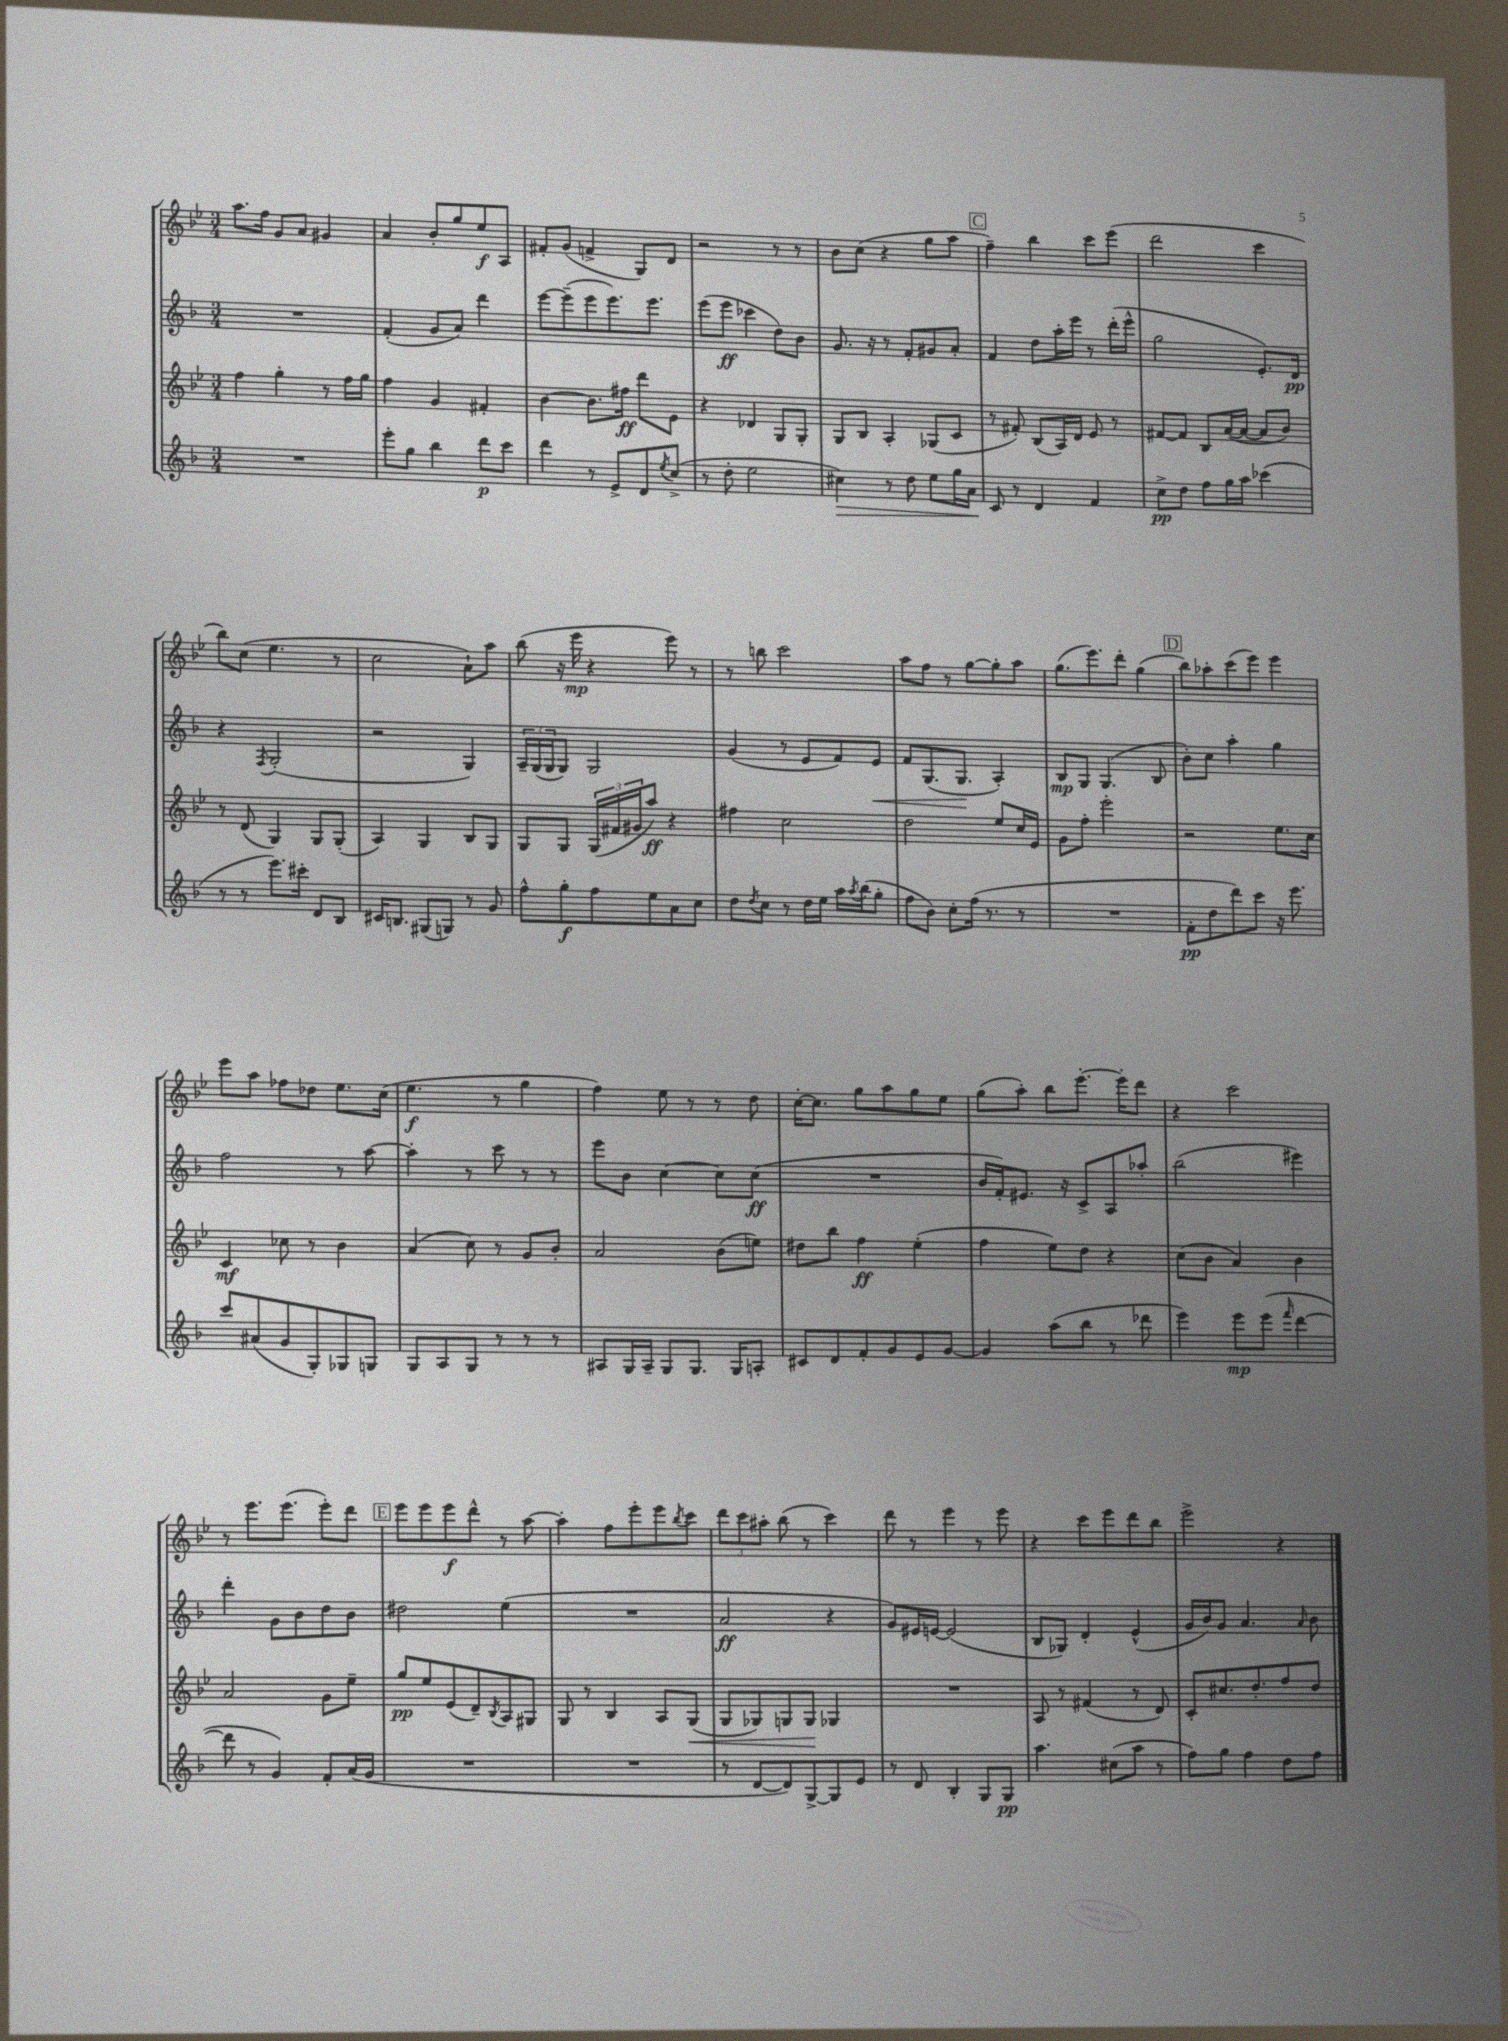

**kern	**kern	**kern	**kern
*staff4	*staff3	*staff2	*staff1
*clefG2	*clefG2	*clefG2	*clefG2
*k[b-]	*k[b-e-]	*k[b-]	*k[b-e-]
*M3/4	*M3/4	*M3/4	*M3/4
2.r	4ff	2.r	8.aa
.	.	.	16ff
.	4gg'	.	8g
.	.	.	8a
.	8r	.	4g#
.	16ff	.	.
.	16gg	.	.
=	=	=	=
8eee'	4ff	(4f'	4a
8gg	.	.	.
4bb-	4g	8g	8b-'
.	.	8a)	8gg
8ddd	4f#'	4ddd	8ee-
8ccc	.	.	8A
=	=	=	=
4ddd	[4b-	[8eee	8f#'
.	.	(8eee~]	(8g
8r	8.b-]	8eee	4f^
8e^	.	8.eee)	.
.	16ff#	.	.
8d	8ddd	.	8G)
.	.	8.eee	.
8qee	.	.	.
(8cc^	8e-	.	8d
=	=	=	=
8r	4r	(8eee	2r
8dd'	.	8eee	.
2ee	4d-	4ccc-	.
.	8G	8dd)	8r
.	8G'	8b-	8r
=	=	=	=
4cc#)	8G	8.g	8b-
.	8B-	.	(8cc
.	.	16r	.
8r	4A'	8r	4r
8dd	.	8f'	.
8ee	(8G-	8g#	8gg
16gg	8c	8a'	8aa
16a	.	.	.
=	=	=	=
8c	8r	4f	4ff~)
8r	8f#')	.	.
4d	(8B-	8dd	4bb-
.	16A)	16aa'	.
.	16d	16eee	.
4f	8e-	8r	8ccc
.	8r	(16ddd'	(8eee-
.	.	16eee^^	.
=	=	=	=
8cc^	[8f#	2gg	2ddd
8dd	8f#]	.	.
8ff	8B-	.	.
16gg	([16a	.	.
16aa	16a_	.	.
(4ccc-	8a]	8.e')	4ccc
.	8b-)	.	.
.	.	16d	.
=	=	=	=
8r	8r	4r	8bb-)
8r	(8d	.	(8cc
.	.	8qF	.
8.eee)	4G)	(2G'	4.ee-
16ccc#'	.	.	.
8d	8G	.	.
8B-	(8G'	.	8r
=	=	=	=
16c#	4A)	2r	2cc
8.B	.	.	.
(8G#	4G	.	.
8G)	.	.	.
8r	8B-	4G)	8a`)
8g	8G	.	8aa
=	=	=	=
8ff^^	8G	24A~	(8bb-
.	.	(24G	.
.	.	24G	.
8gg'	8G	8G)	16r
.	.	.	16eee-
8ff	(24G	2G	4r
.	24f#	.	.
.	24g#	.	.
8ee	8aa)	.	.
8a	4r	.	8eee-)
8cc	.	.	8r
=	=	=	=
8dd	4ff#	(4g	8r
8qdd	.	.	.
8cc	.	.	8bb
8r	2cc	8r	2ccc
16dd	.	8e	.
16ee	.	.	.
16aa	.	8f)	.
8qaa	.	.	.
(16bb-	.	.	.
8gg'	.	8e	.
=	=	=	=
8ff	2dd	8f	8aa
8b-)	.	(8.G	8ff
8cc'	.	.	8r
.	.	8.G	.
(16ff	.	.	[8gg
8.r	.	.	.
.	8ee-	4A')	8gg']
8r	16cc	.	8aa
.	16e-	.	.
=	=	=	=
2.r	8g	8B-	(8.gg
.	8ff'	8G	.
.	.	.	8.eee-)
.	2eee-'	(4.G	.
.	.	.	8ddd'
.	.	.	(4gg
.	.	8B-	.
=	=	=	=
8f'	2r	8b-')	8bb-)
8dd	.	8cc	8aa-'
8ddd)	.	4aa'	(8ccc
8ccc	.	.	8eee-)
16r	8.ee-	4gg	4eee-
8.eee	.	.	.
.	16cc	.	.
=	=	=	=
8ccc	4c	2ff	8eee-
(8a#	.	.	8aa
8g	8cc-	.	8ff-
8G')	8r	.	8dd-
8G-	4b-	8r	8.ee-
8G	.	[8aa	.
.	.	.	(16cc
=	=	=	=
8G	(4a	4aa']	4.ee-
8A	.	.	.
8G	8cc)	8r	.
8r	8r	8ccc	8r
8r	8g	8r	4gg
8r	8b-'	8r	.
=	=	=	=
8A#	2a	8eee	4ff)
16G	.	8b-	.
16A#~	.	.	.
8G	.	[4cc	8ee-
8.G	.	.	8r
.	(8b-	8cc]	8r
16G	.	.	.
8A'	8ee)	(8cc	8dd
=	=	=	=
8c#	8dd#	2.r	[16cc'
.	.	.	8.cc]
8d	8bb-	.	.
8f'	4ff	.	8gg
8g	.	.	8aa
8e	(4ee-'	.	8gg
[8g	.	.	8ee-
=	=	=	=
4g]	4ff	16b-	(8gg
.	.	16f')	.
.	.	8.e#	8aa')
(8aa	8ee-)	.	8bb-
.	.	16r	.
8bb-	8dd	8c^	[8.eee-'
8r	4r	8A	.
.	.	.	16eee-']
8ddd-	.	8aa-'	8ddd
=	=	=	=
4eee)	(8cc	(2bb-	4r
.	8b-	.	.
8eee	4a)	.	2ccc
(8eee	.	.	.
16qqfff	.	.	.
[4ddd	4b-	4eee#)	.
=	=	=	=
8ddd]	2a	4ddd'	8r
8r	.	.	8.eee-
4g)	.	8g	.
.	.	.	(8.eee-
.	.	8b-	.
8f'	8g	8dd	8eee-')
(16a	8ee-~	8b-	8ddd
16g	.	.	.
=	=	=	=
2.r	8gg	2dd#	8eee-
.	8ee-	.	8eee-
.	(8e-	.	8eee-
.	8d~)	.	8ddd^^
.	8qB-	.	.
.	8A	(4ee	8r
.	8G#	.	[8aa
=	=	=	=
2.r	8G	2.r	4aa']
.	8r	.	.
.	4B-	.	8ff
.	.	.	8eee-'
.	8A	.	8eee-
.	.	.	8qbb-
.	(8G	.	8ccc
=	=	=	=
8r	8G	2a	12ddd
.	.	.	12ccc
[8d	8G-)	.	.
.	.	.	12aa#'
8d])	8G	.	(8bb-
[8G^	8G	.	8r
8G]	4G-	4r	4ccc)
8e	.	.	.
=	=	=	=
8r	2.r	8g)	8ddd
8d	.	16e#	8r
.	.	[16e	.
4B-'	.	(2e]	4eee-
8G	.	.	8r
8G	.	.	8eee-
=	=	=	=
4.aa	8A	8B-	4r
.	8r	8G-)	.
.	(4f#	4d'	8ccc
(8cc#	.	.	8eee-
8aa	8r	(4e^^	8ddd
8r	8d)	.	8bb-
=	=	=	=
8ff)	8c'	16g	2eee-^
.	.	16b-)	.
8gg	8.cc#	8g	.
4ff	.	4.a	.
.	8.dd'	.	.
8dd	8ff	.	4r
.	.	16qqa	.
8ff	8dd	8b-	.
==	==	==	==
*-	*-	*-	*-
